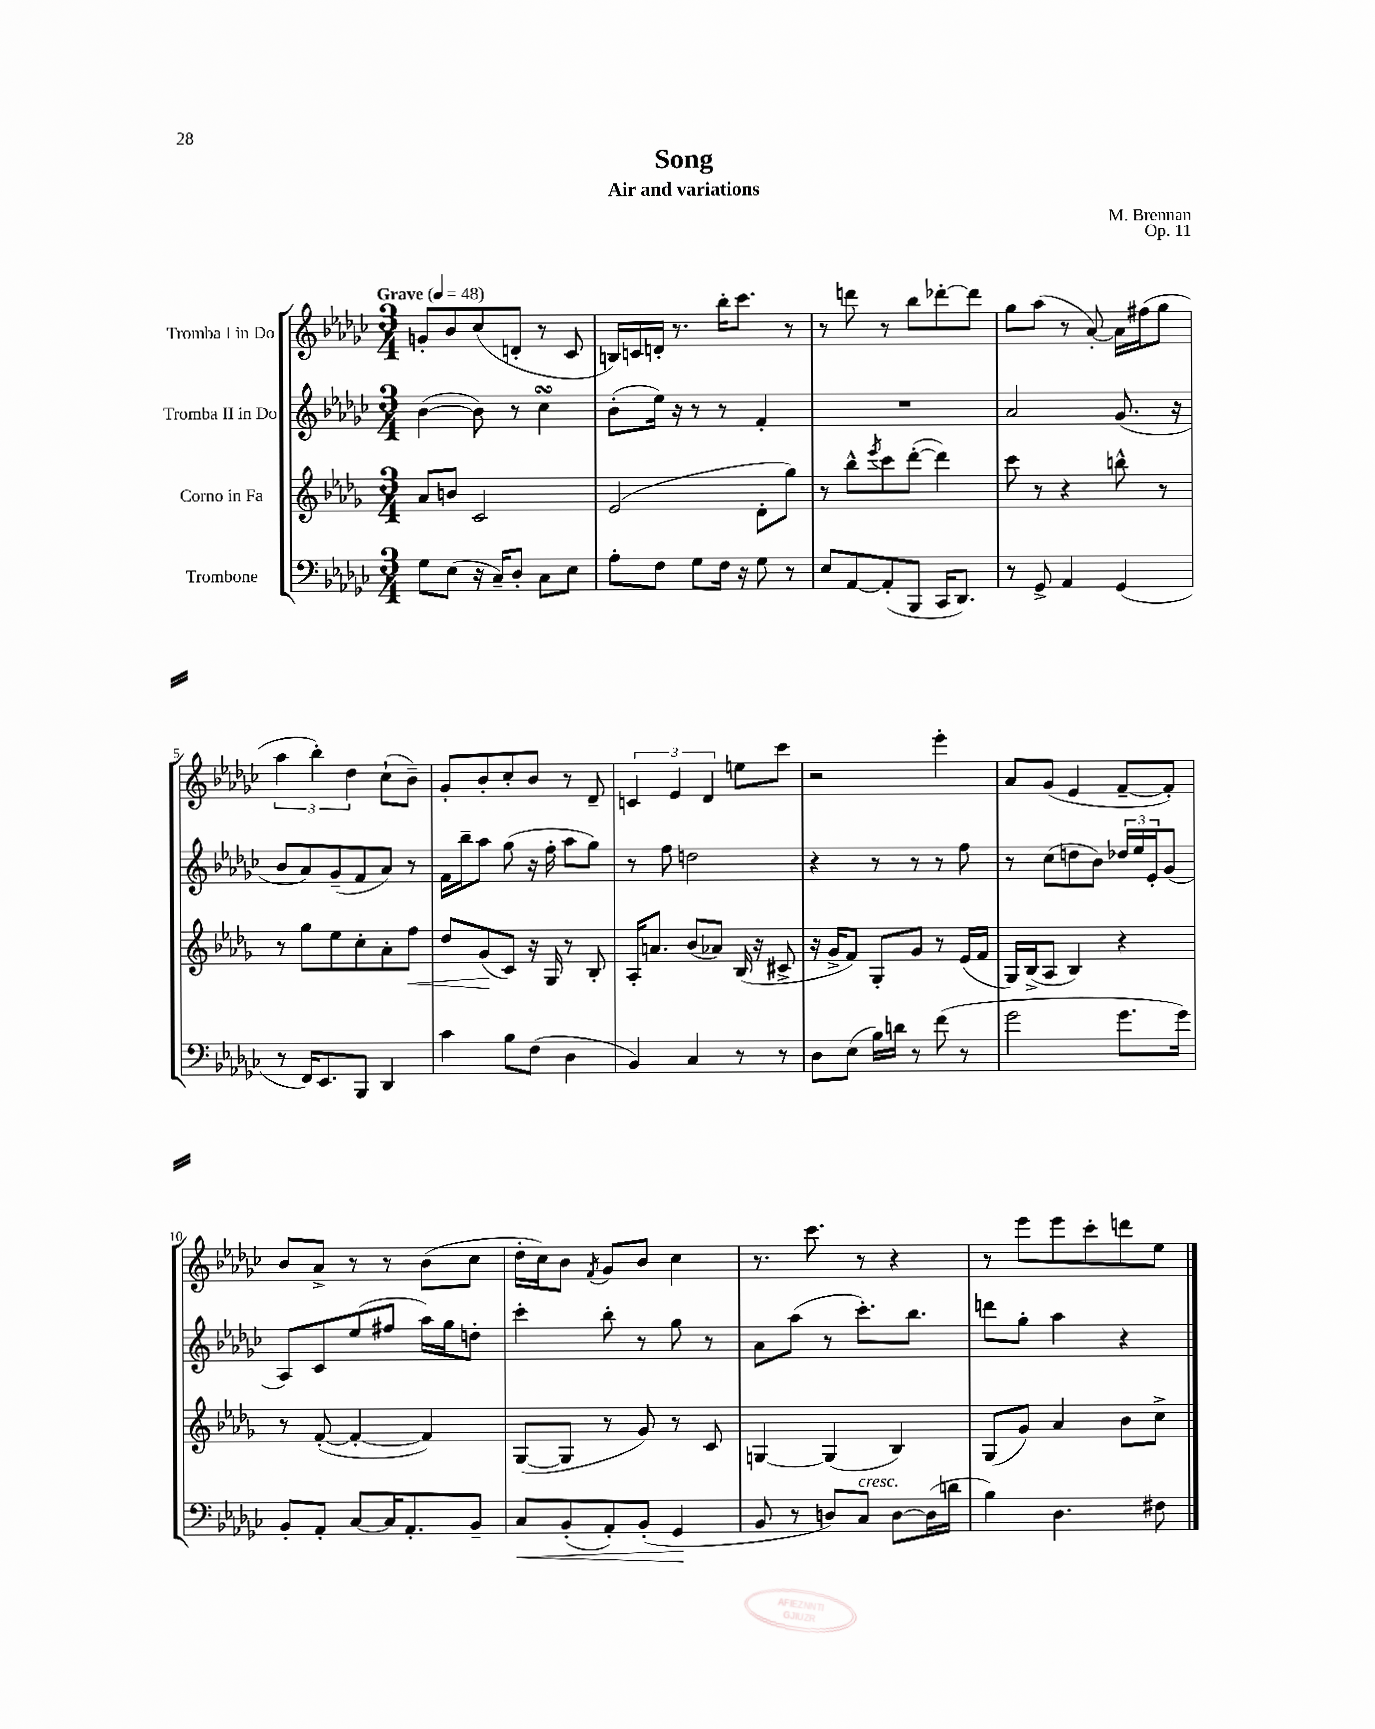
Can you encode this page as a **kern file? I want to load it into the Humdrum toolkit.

**kern	**kern	**kern	**kern
*staff4	*staff3	*staff2	*staff1
*clefF4	*clefG2	*clefG2	*clefG2
*k[b-e-a-d-g-c-]	*k[b-e-a-d-g-]	*k[b-e-a-d-g-c-]	*k[b-e-a-d-g-c-]
*M3/4	*M3/4	*M3/4	*M3/4
*MM48	*MM48	*MM48	*MM48
8G-	8a-	([4b-	8g'
(8E-	8b	.	8b-
16r	2c	8b-])	(8cc-
16C-~)	.	.	.
8D-'	.	8r	8d'
8C-	.	4cc-	8r
8E-	.	.	8c-
=	=	=	=
8A-'	(2e-	(8b-'	16B)
.	.	.	16c
8F	.	16ee-)	16d'
.	.	16r	8.r
8G-	.	8r	.
16F	.	8r	16bb-'
16r	.	.	8.ccc-
8G-	8d-'	4f'	.
8r	8gg-)	.	8r
=	=	=	=
8E-	8r	2.r	8r
[8AA-	8bb-^^	.	8ddd
.	8qeee-	.	.
(8AA-']	8ccc	.	8r
8BBB-	([8ddd-'	.	8bb-
16CC-	4ddd-])	.	[8ddd-'
8.DD-)	.	.	.
.	.	.	8ddd-]
=	=	=	=
8r	8ccc	2a-	8gg-
8GG-^	8r	.	(8aa-
4AA-	4r	.	8r
.	.	.	[8a-')
(4GG-	8bb^^	(8.g-	16a-]
.	.	.	(16ff#
.	8r	.	8gg-
.	.	16r	.
=	=	=	=
8r	8r	8b-	6aa-
16FF)	8gg-	8a-)	.
.	.	.	6bb-')
8.EE-	.	.	.
.	8ee-	(8g-~	.
.	.	.	6dd-
8BBB-	8cc'	8f	.
4DD-	8a-'	8a-)	(8cc-`
.	8ff	8r	8b-~)
=	=	=	=
4c-	8dd-	16f	8g-'
.	.	16bb-~	.
.	(8g-	8aa-	8b-'
8B-	8c)	(8gg-	8cc-'
(8F	16r	16r	8b-
.	16G-	16ff'	.
4D-	8r	8aa-	8r
.	8B-'	8gg-)	8d-~
=	=	=	=
4BB-)	16A-'	8r	6c
.	8.a	.	.
.	.	8ff	.
.	.	.	6e-
4C-	(8b-	2dd	.
.	.	.	6d-
.	8a-)	.	.
8r	(16B-	.	8ee
.	16r	.	.
8r	8c#^	.	8ccc-
=	=	=	=
8D-	16r	4r	2r
.	16g-^	.	.
(8E-	8f)	.	.
16B-)	8G-'	8r	.
16d	.	.	.
8r	8g-	8r	.
(8f	8r	8r	4eee-'
8r	(16e-	8ff	.
.	16f	.	.
=	=	=	=
2g-	16G-)	8r	8a-
.	(16B-^	.	.
.	8A-	(8cc-	(8g-
.	4B-)	8dd	4e-
.	.	8b-)	.
8.g-	4r	24dd-	[8f~
.	.	24ee-	.
.	.	24e-'	.
.	.	(8g-	8f'])
16g-)	.	.	.
=	=	=	=
8BB-'	8r	8A-)	8b-
8AA-'	([8f'	8c-	8a-^
[8C-	4f'_	(8ee-	8r
16C-]	.	8ff#	8r
8.AA-'	.	.	.
.	4f])	16aa-)	(8b-
.	.	16gg-	.
8BB-~	.	8dd'	8cc-
=	=	=	=
8C-	([8G-	4ccc-'	16dd-'
.	.	.	16cc-)
(8BB-'	8G-]	.	8b-
.	.	.	8qf
8AA-')	8r	8bb-'	8g-
(8BB-'	8g-)	8r	8b-
4GG-	8r	8gg-	4cc-
.	8c	8r	.
=	=	=	=
8BB-	[4G	8a-	8.r
8r	.	(8aa-	.
.	.	.	8.ccc-
8D)	(4G]	8r	.
8C-	.	8.ccc-')	8r
[8D	4B-)	.	4r
.	.	8.bb-	.
(16D]	.	.	.
16d	.	.	.
=	=	=	=
4B-)	(8G-	8ddd	8r
.	8g-)	8gg-'	8eee-
4.D-	4a-	4aa-	8eee-
.	.	.	8ccc-'
.	8b-	4r	8ddd
8F#	8cc^	.	8ee-
==	==	==	==
*-	*-	*-	*-
